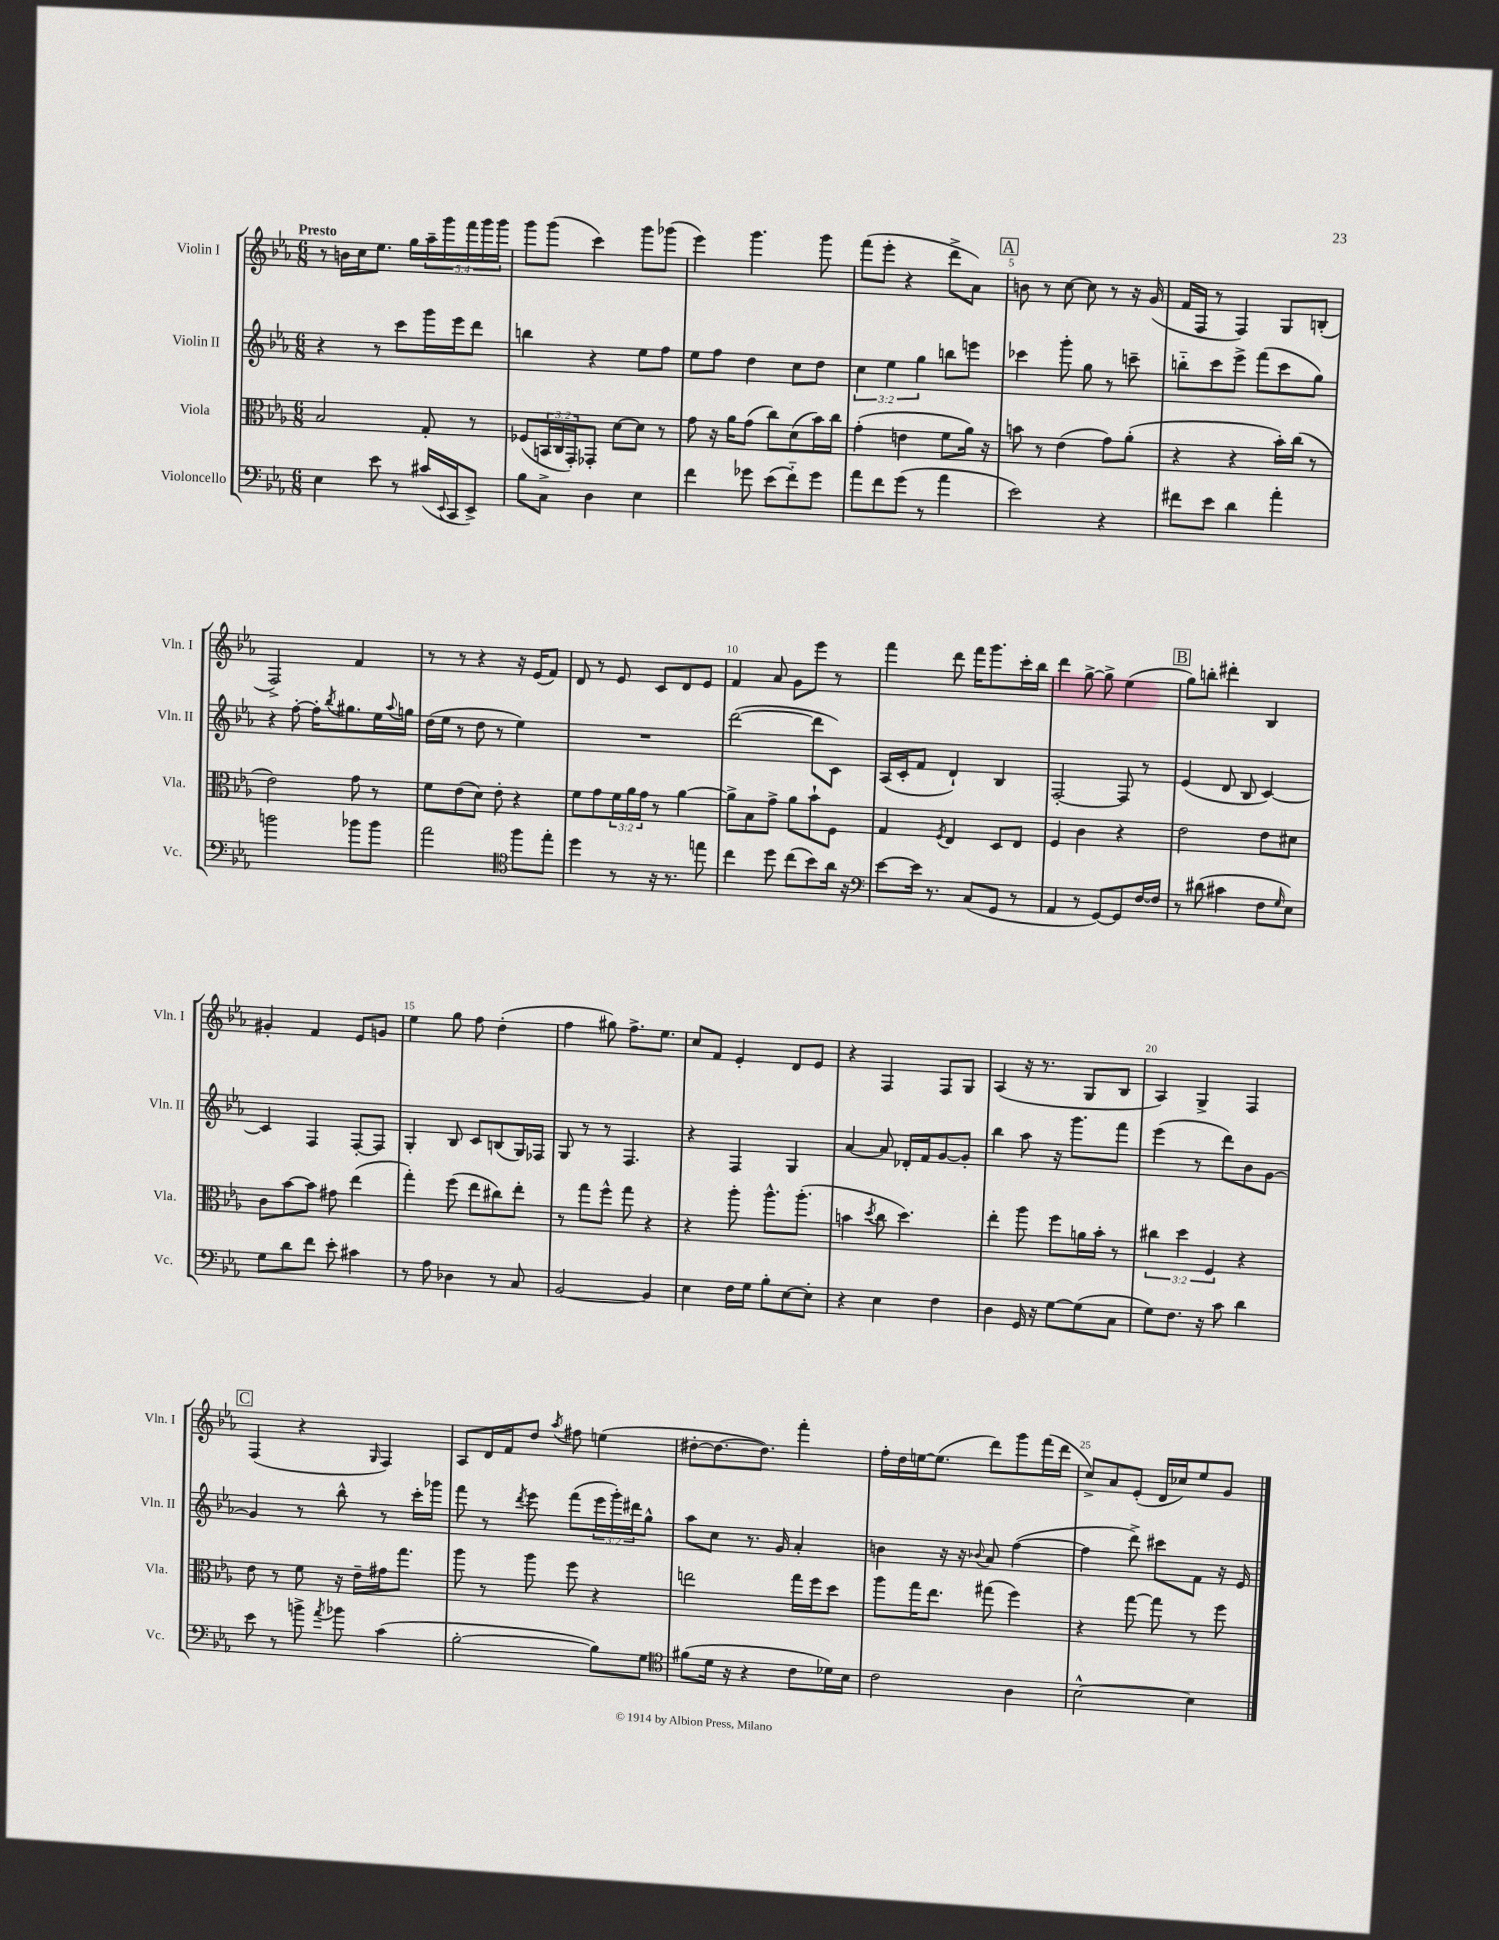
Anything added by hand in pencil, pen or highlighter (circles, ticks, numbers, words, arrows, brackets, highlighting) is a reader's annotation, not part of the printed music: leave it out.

**kern	**kern	**kern	**kern
*part4	*part3	*part2	*part1
*staff4	*staff3	*staff2	*staff1
*I"Violoncello	*I"Viola	*I"Violin II	*I"Violin I
*I'Vc.	*I'Vla.	*I'Vln. II	*I'Vln. I
*clefF4	*clefC3	*clefG2	*clefG2
*k[b-e-a-]	*k[b-e-a-]	*k[b-e-a-]	*k[b-e-a-]
*M6/8	*M6/8	*M6/8	*M6/8
=1	=1	=1	=1
!	!	!	!LO:TX:a:B:t=Presto
4E-\	2B-/	4r	8r
.	.	.	16bn\LL
.	.	.	16cc\J
8e-\	.	8r	8.ee-\J
8r	.	8ccc\L	.
.	.	.	16gg\LL
(16c#X/LL	8G'/	16ggg\L	20aa-~\
.	.	.	20ggg\
8qqEE-/	.	.	.
16CC/J	.	16eee-\J	.
.	.	.	20fff\
8EE-^/J)	8r	8ddd\J	.
.	.	.	20ggg\
.	.	.	20ggg\JJ
=2	=2	=2	=2
8B-\L	(8F-X/L	4bbn\	8ggg\L
8C^\J	24BBn/L	.	(8ggg\J
.	24C/	.	.
.	24GG'/J)	.	.
4D\	8GG-X'/J	4r	4ccc\)
.	[8d\L	.	.
4E-\	8d\J]	8ee-\L	8ggg\L
.	8r	8ff\J	(8ggg-X\J
=3	=3	=3	=3
4f\	8g\	8ee-\L	4eee-\)
.	16r	8ff\J	.
.	16a-\KL	.	.
8g-X\	(8g\J	4dd\	4.ggg\
(8e-\L	8cc\L)	.	.
8f\)	(8d\	8cc\L	.
8g-\J	16b-\L)	8dd\J	8ggg\
.	16cc\JJ	.	.
=4	=4	=4	=4
8a-\L	(4g'\	6cc\	(8fff\L
8f\	.	.	8eee-'\J
.	.	6ee-\	.
(8g\J	4en\	.	4r
.	.	6gg\	.
8r	.	.	.
4a-\	8f\L	8bbn\L	8ddd^\L
.	16a-\Jk)	8eeen\J	8a-\J)
.	16r	.	.
!!LO:REH:place=s1:t=A
=5	=5	=5	=5
2e-\)	8bn\	4ccc-X\	8bn\
.	8r	.	8r
.	(4e-\	8ggg'\	[8cc\
.	.	8gg\	8cc\]
4r	8g\L)	8r	8r
.	(8a-'\J	8cccn~\	16r
.	.	.	(16g/
=6	=6	=6	=6
8f#X\L	4r	8bbn\L	16f/LL
.	.	.	16F/JJ
8e-\J	.	8ccc\	8r
4d\	4r	8eee-^\J	4F/)
.	.	(8fff\L	.
4a-'\	16b-'\LL)	8ccc\	8G/L
.	(16cc\JJ	.	.
.	8r	8gg\J)	(8Bn'/J
!!LO:LB:g=z
=7	=7	=7	=7
2bn\	2e-\)	4r	2F^/)
.	.	[8ff'\	.
.	.	16ff'\KL]	.
.	.	8qbb-/	.
.	.	8.gg#X\	.
8b-X\L	8g\	.	4f/
8b-\J	8r	16ee-\L	.
.	.	8qqaa-/	.
.	.	16ggn\JJ	.
=8	=8	=8	=8
2a-\	8f\L	(16dd\LL	8r
.	.	16ee-\JJ	.
.	(8e-\	8r	8r
.	8d\J)	8dd\	4r
.	8e-'\	8r	.
*clefC4	*	*	*
8ff\L	4r	4ee-\)	16r
.	.	.	(16e-/KL
8ee-'\J	.	.	8f/J)
=9	=9	=9	=9
4dd\	8f\L	2.r	8d/
.	8g\	.	8r
8r	24f\L	.	8e-/
.	24a-\	.	.
.	24g\JJ	.	.
16r	8r	.	8c/L
8.r	.	.	.
.	[4a-\	.	8d/
8een\	.	.	8e-/J
=10	=10	=10	=10
4cc\	8a-^\L]	([2ddd\	4f/
.	8B-\	.	.
8dd\	8g^\J	.	8a-/
(8cc\L	8a-\L	.	8g\L
8b-\)	8b-`\	8ddd\L]	8eee-\J
16a-\Jk	8F\J	8c\J)	8r
16r	.	.	.
=11	=11	=11	=11
*clefF4	*	*	*
[8e-\L	4G/	(16A-/LL	4fff\
.	.	16c'/J	.
16e-\Jk]	.	8f/J	.
8.r	.	.	.
.	8qF/	.	.
.	4E-/	4d`/)	8ddd\
(8C/L	.	.	16fff\KL
.	.	.	8.ggg\
8GG/J	8D/L	4B-/	.
8r	8E-/J	.	16ccc'\L
.	.	.	16bb-\JJ
=12	=12	=12	=12
4AA-/	4F/	[2F'/	4ddd\
8r	4c\	.	[8gg^\
[8GG/L)	.	.	8gg^\]
8GG/]	4r	8F/]	(4ee-\
[16F/L	.	8r	.
16F/JJ]	.	.	.
!!LO:REH:place=s1:t=B
=13	=13	=13	=13
8r	2e-\	(4e-/	8gg\L)
(8d#X\	.	.	8bbn'\J
4c#X\	.	8d/	4ddd#X'\
.	.	8B-/	.
8F\L	8e-\L	[4c/)	4B-/
16qqG/	.	.	.
8E-\J)	8d#X\J	.	.
!!LO:LB:g=z
=14	=14	=14	=14
8G\L	8c\L	4c/]	4g#X'/
8d\	[8b-\	.	.
8f\J	8b-\J]	4F/	4f/
8e-'\	8g#X\	.	.
4c#X\	(4ee-\	[8F'/L	8e-/L
.	.	8F/J]	8gn/J
=15	=15	=15	=15
8r	4gg'\)	4G'/	4ee-\
8A-\	.	.	.
4D-X\	(8ff\	8B-/	8gg\
.	8ee-\L	8c/L	8ff\
8r	8cc#X\)	(8Bn/	(4dd'\
8C/	8ee-'\J	16G/L)	.
.	.	16F-X/JJ	.
=16	=16	=16	=16
[2BB-/	8r	8G/	4ff\
.	8gg\L	8r	.
.	8ff^^\J	8r	8gg#X\)
.	8gg\	4.F/	8.ff^\L
4BB-/]	4r	.	.
.	.	.	8.ee-\J
=17	=17	=17	=17
4E-\	4r	4r	8cc/L
.	.	.	8f/J
16F\LL	8aa-'\	4F/	4e-'/
16G\JJ	.	.	.
8B-'\L	8.aa-^^\L	.	.
[8E-\	.	4G/	8d/L
.	(8.aa-'\J	.	.
8E-'\J]	.	.	8e-/J
=18	=18	=18	=18
4r	4bn\	[4a-/	4r
.	8qdd/	.	.
4E-\	8cc\	8a-/]	4F/
.	4.dd\)	16d-X'/LL	.
.	.	16f/J	.
4F\	.	[8g/	8F/L
.	.	8g'/J]	8G/J
=19	=19	=19	=19
4D\	4ee-'\	4bb-\	(4A-/
16GG/	8aa-\	8aa-\	16r
16r	.	.	8.r
[8G\L	8ff\L	16r	.
.	.	8.ggg\L	.
(8G\]	16an\L	.	8G/L
.	16b-'\JJ	.	.
8C\J	8r	8fff\J	8B-/J
=20	=20	=20	=20
8G\L)	6cc#X\	(4eee-\	4A-/)
8.F\J	.	.	.
.	6dd\	.	.
.	.	8r	4G^/
16r	.	.	.
.	6F/	.	.
8c\	.	8ddd\L)	.
4d\	4r	8b-\	4F/
.	.	[8g\J	.
!!LO:LB:g=z
!!LO:REH:place=s1:t=C
=21	=21	=21	=21
8e-\	8e-\	4g/]	(4F/
8r	8r	.	.
8bn^\	8f\	8r	4r
8qa-/	.	.	.
8b-X\	16r	8bb-^^\	.
.	16e-~\LL	.	.
.	.	.	16qqG/
(4c\	16g#X\J	8r	4F/)
.	8.gg\J	.	.
.	.	16ccc'\LL	.
.	.	16ggg-X\JJ	.
=22	=22	=22	=22
[2B-'\	8aa-\	8fff\	8A-/L
.	8r	8r	16d/L
.	.	.	16f/J
.	.	8qddd/	.
.	8aa-\	8eee-\	8dd/J
.	.	.	8qaa-/
.	8ff\	(8fff\L	8ff#X\
8B-\L])	4r	24eee-\L	(4een\
.	.	24ggg'\)	.
.	.	24ddd#X\J	.
8G\J	.	8gg^^\J	.
=23	=23	=23	=23
*clefC4	*	*	*
(8f#X\L	2een\	8aa-\L	[8dd#X'\L
16d\Jk	.	8cc\J	8.dd#\_
16r	.	.	.
4r	.	8.r	.
.	.	.	8.dd#\J])
.	.	16g/	.
8c\L	16gg\LL	4a-'/	4fff'\
.	16ff\J	.	.
16d-X\L)	8dd\J	.	.
16B-\JJ	.	.	.
=24	=24	=24	=24
2c\	8aa-\L	4bn\	16ff'\LL
.	.	.	16dd\
.	16gg\K	.	[16een\J
.	8.ee-\J	.	(8.ee\J]
.	.	16r	.
.	.	16r	.
.	.	8qqb-X/	.
.	(8gg#X\	8a-/	8ddd\L)
4A-\	4ff\)	([4ff\	8ggg\
.	.	.	(16fff\L
.	.	.	16ddd\JJ
=25	=25	=25	=25
[2B-^^\	4r	4ff\]	8cc^/L)
.	.	.	8a-/
.	[8gg\	8ddd^\)	(8e-'/J
.	8gg\]	8ccc#X\L	16d/LL
.	.	.	16cc-X/J)
4B-\]	8r	8f\J	8ee-/
.	8ff\	16r	8g/J
.	.	16e-/	.
==	==	==	==
*-	*-	*-	*-
